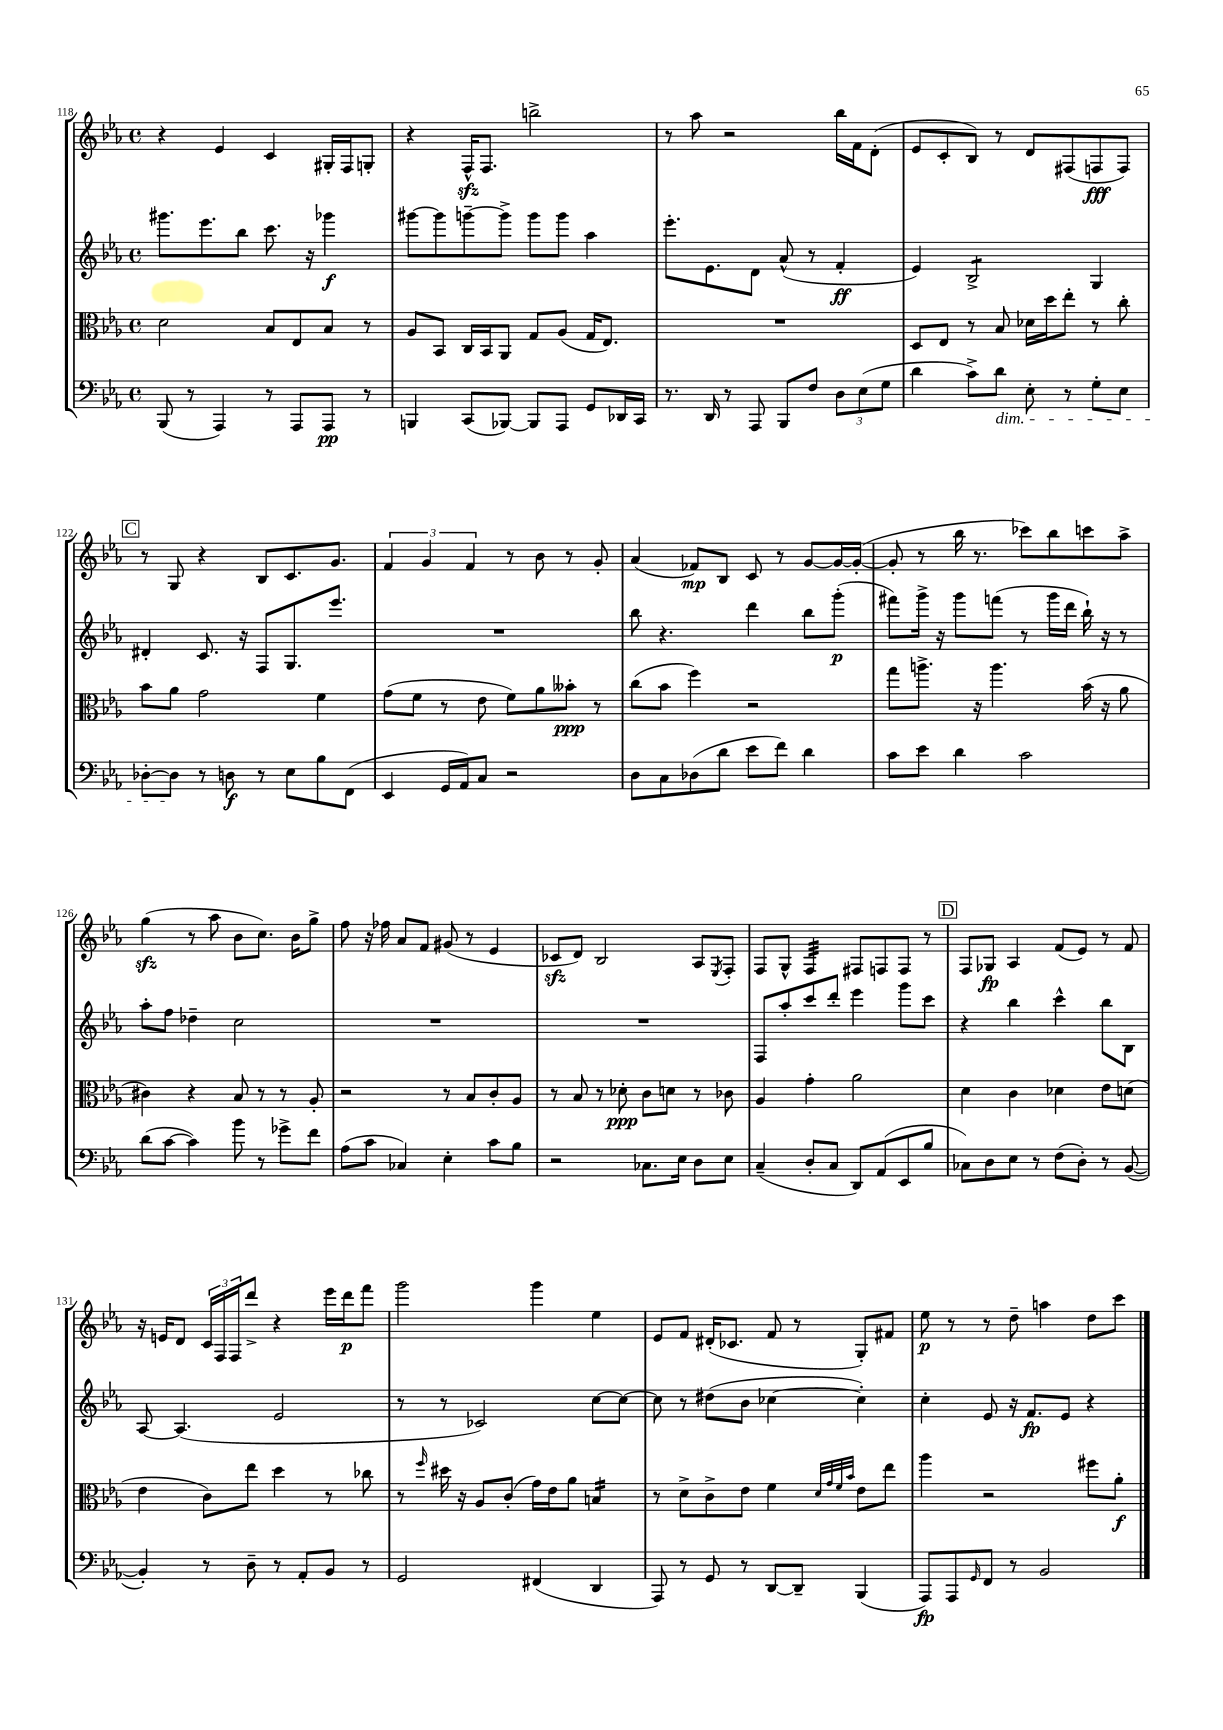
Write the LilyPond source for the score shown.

<<
\new StaffGroup <<
\new Staff = "s0" {
    \clef treble \key ees \major \defaultTimeSignature \time 4/4
    r4 ees'4 c'4 gis16-. f16 g8-. |
    r4 f16-^\sfz f8. b''2-> |
    r8 aes''8 r2 bes''16 f'16 d'8-.( |
    ees'8 c'8-. bes8) r8 d'8 fis8( f8\fff f8) |
    \mark \markup { \box "C" } r8 g8 r4 bes8 c'8. g'8. |
    \tuplet 3/2 { f'4 g'4 f'4 } r8 bes'8 r8 g'8-. |
    aes'4( fes'8\mp) bes8 c'8 r8 g'8~ g'16~ g'16~-.( |
    g'8-. r8 bes''16 r8. ces'''8) bes''8 c'''8 aes''8-> |
    g''4\sfz( r8 aes''8 bes'8 c''8.) bes'16 g''8-> |
    f''8 r16 fes''16 aes'8 f'8 gis'8( r8 ees'4 |
    ces'8\sfz d'8) bes2 aes8 \acciaccatura { ees8 } f8-. |
    f8 g8-^ f4:32 fis8 f8 f8 r8 |
    \mark \markup { \box "D" } f8 ges8\fp aes4 f'8( ees'8) r8 f'8 |
    r16 e'16 d'8 \tuplet 3/2 { c'16 f16 f16 } d'''8-> r4 ees'''16 d'''16\p f'''8 |
    g'''2 g'''4 ees''4 |
    ees'8 f'8 dis'16-.( ces'8. f'8 r8 g8-.) fis'8 |
    ees''8\p r8 r8 d''8-- a''4 d''8 c'''8 \bar "|." |
}
\new Staff = "s1" {
    \clef treble \key ees \major \defaultTimeSignature \time 4/4
    gis'''8. ees'''8. bes''8 c'''8. r16 ges'''4\f |
    gis'''8~ gis'''8 g'''8~-- g'''8-> g'''8 g'''8 aes''4 |
    ees'''8.-. ees'8. d'8 aes'8-^( r8 f'4-.\ff |
    ees'4) bes2:8-> g4 |
    \mark \markup { \box "C" } dis'4-. c'8. r16 f8 g8. ees'''8. |
    R1 |
    bes''8 r4. d'''4 bes''8 g'''8-.\p( |
    fis'''8) g'''16-> r16 g'''8 f'''8( r8 g'''16 d'''16 bes''16-!) r16 r8 |
    aes''8-. f''8 des''4-- c''2 |
    R1 |
    R1 |
    f8 aes''8-. c'''8 d'''8-. ees'''4 g'''8 c'''8 |
    \mark \markup { \box "D" } r4 bes''4 c'''4-^ bes''8 bes8 |
    aes8~ aes4.( ees'2 |
    r8 r8 ces'2) c''8~ c''8~ |
    c''8 r8 dis''8( bes'8 ces''4~ ces''4-.) |
    c''4-. ees'8 r16 f'8.\fp ees'8 r4 \bar "|." |
}
\new Staff = "s2" {
    \clef alto \key ees \major \defaultTimeSignature \time 4/4
    d'2 bes8 ees8 bes8 r8 |
    aes8 bes,8 c16 bes,16 aes,8 g8 aes8( g16 ees8.) |
    R1 |
    d8 ees8 r8 bes8 des'16 d''16 ees''8-. r8 c''8-. |
    \mark \markup { \box "C" } bes'8 aes'8 g'2 f'4 |
    g'8( f'8 r8 ees'8 f'8) aes'8 beses'8-.\ppp r8 |
    c''8( bes'8 f''4) r2 |
    g''8 a''8.-> r16 a''4. bes'16( r16 aes'8 |
    cis'4) r4 bes8 r8 r8 aes8-. |
    r2 r8 bes8 c'8-. aes8 |
    r8 bes8 r8 des'8-.\ppp c'8 d'8 r8 ces'8 |
    aes4 g'4-. aes'2 |
    \mark \markup { \box "D" } d'4 c'4 des'4 ees'8 d'8( |
    ees'4 c'8) ees''8 d''4 r8 ces''8 |
    r8 \grace { f''16 } dis''16 r16 aes8 c'8-.( g'16) ees'16 aes'8 b4:16 |
    r8 d'8-> c'8-> ees'8 f'4 \grace { d'32 g'32 f'32 bes'32 } ees'8 ees''8 |
    aes''4 r2 fis''8 aes'8-.\f \bar "|." |
}
\new Staff = "s3" {
    \clef bass \key ees \major \defaultTimeSignature \time 4/4
    bes,,8( r8 aes,,4) r8 aes,,8 aes,,8\pp r8 |
    b,,4 c,8( bes,,8~) bes,,8 aes,,8 g,8 des,16 c,16 |
    r8. d,16 r8 aes,,8 bes,,8 f8 \tuplet 3/2 { d8 ees8( g8 } |
    d'4 c'8->) d'8\dim ees8-. r8 g8-. ees8 |
    \mark \markup { \box "C" } des8~-. des8\! r8 d8\f r8 ees8 bes8 f,8( |
    ees,4 g,16 aes,16) c8 r2 |
    d8 c8 des8( d'8 ees'8 f'8) d'4 |
    c'8 ees'8 d'4 c'2 |
    d'8( c'8~ c'4) bes'8 r8 ges'8-> f'8 |
    aes8( c'8 ces4) ees4-. c'8 bes8 |
    r2 ces8. ees16 d8 ees8 |
    c4--( d8-. c8 d,8) aes,8( ees,8 bes8 |
    \mark \markup { \box "D" } ces8) d8 ees8 r8 f8( d8-.) r8 bes,8~( |
    bes,4-.) r8 d8-- r8 aes,8-. bes,8 r8 |
    g,2 fis,4( d,4 |
    aes,,8) r8 g,8 r8 d,8~ d,8-- bes,,4( |
    aes,,8\fp) aes,,8 \grace { g,16 } f,8 r8 bes,2 \bar "|." |
}
>>
>>
\layout { \context { \Score currentBarNumber = #118 } }
